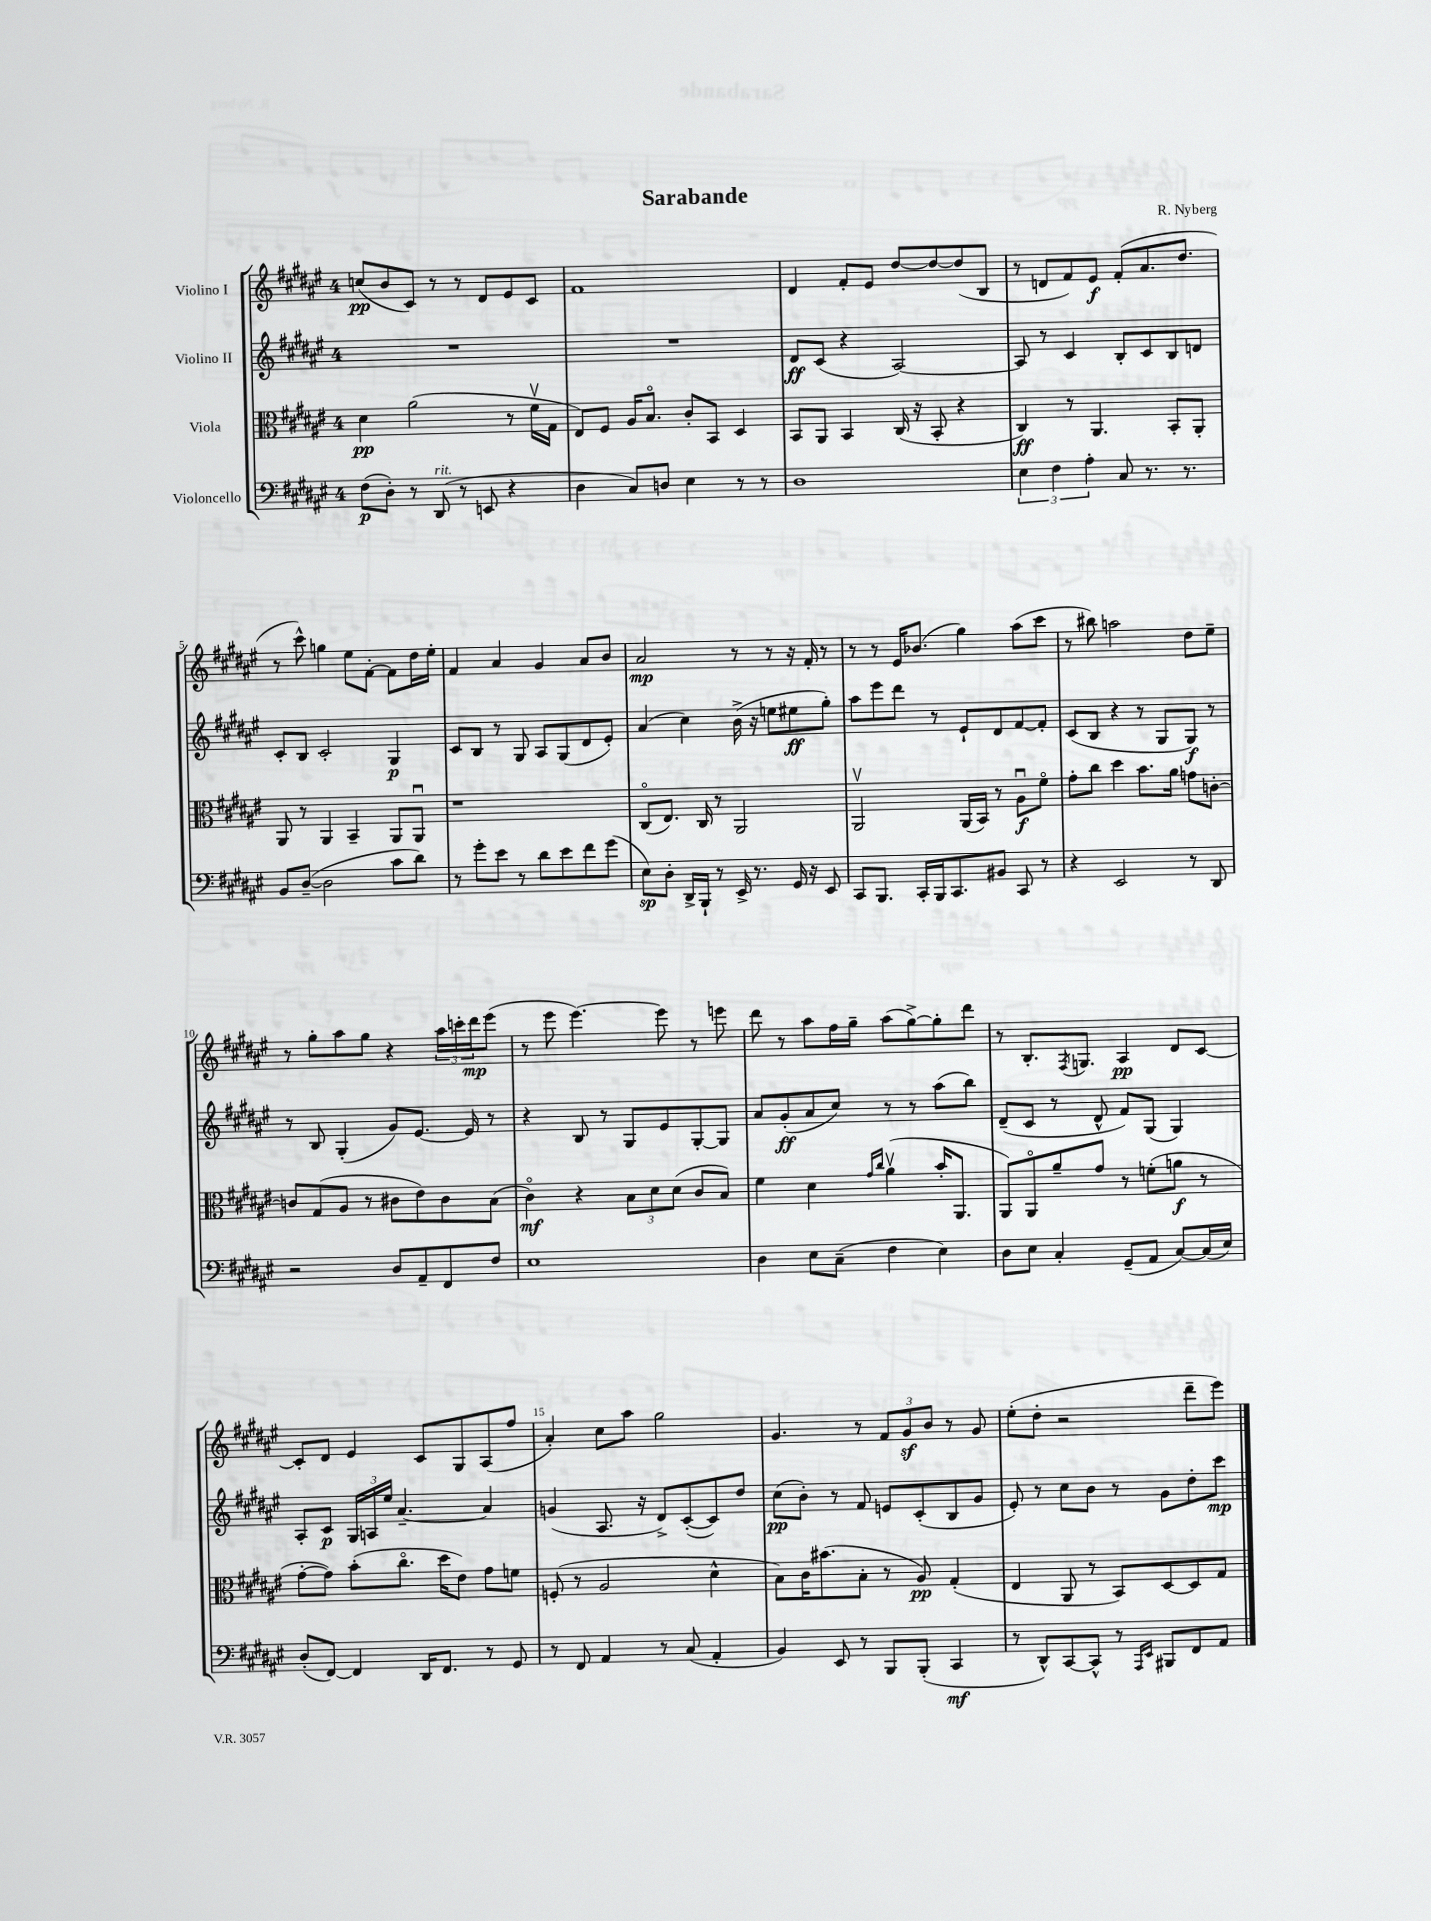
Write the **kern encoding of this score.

**kern	**dynam	**kern	**dynam	**kern	**dynam	**kern	**dynam
*part4	*part4	*part3	*part3	*part2	*part2	*part1	*part1
*staff4	*staff4	*staff3	*staff3	*staff2	*staff2	*staff1	*staff1
*I"Violoncello	*	*I"Viola	*	*I"Violino II	*	*I"Violino I	*
*clefF4	*	*clefC3	*	*clefG2	*	*clefG2	*
*k[f#c#g#d#a#e#]	*	*k[f#c#g#d#a#e#]	*	*k[f#c#g#d#a#e#]	*	*k[f#c#g#d#a#e#]	*
*M4/4	*	*M4/4	*	*M4/4	*	*M4/4	*
=1	=1	=1	=1	=1	=1	=1	=1
(8F#\L	p	4d#\	pp	1r	.	(8ccn/L	pp
8D#'\J)	.	.	.	.	.	8b/	.
8r	.	(2a#\	.	.	.	8c#/J)	.
!LO:TX:a:i:t=rit.	!	!	!	!	!	!	!
(8DD#/	.	.	.	.	.	8r	.
8r	.	.	.	.	.	8r	.
8EEn/	.	.	.	.	.	8d#/L	.
4r	.	8r	.	.	.	8e#/	.
.	.	16f#v\LL	.	.	.	8c#/J	.
.	.	16G#\JJ	.	.	.	.	.
=2	=2	=2	=2	=2	=2	=2	=2
4D#\	.	8E#/L)	.	1r	.	1f#	.
.	.	8F#/J	.	.	.	.	.
8C#/L)	.	16A#/KL	.	.	.	.	.
.	.	8.B/J	.	.	.	.	.
8Dn/J	.	.	.	.	.	.	.
4E#\	.	8c#'/L	.	.	.	.	.
.	.	8BB/J	.	.	.	.	.
8r	.	4D#/	.	.	.	.	.
8r	.	.	.	.	.	.	.
=3	=3	=3	=3	=3	=3	=3	=3
1D#	.	8BB/L	.	8d#/L	ff	4d#/	.
.	.	8AA#/J	.	(8c#/J	.	.	.
.	.	4BB/	.	4r	.	8f#'/L	.
.	.	.	.	.	.	8e#/J	.
.	.	(16C#/	.	[2A#/)	.	[8dd#/L	.
.	.	16r	.	.	.	.	.
.	.	8BB'/	.	.	.	8dd#/_	.
.	.	4r	.	.	.	(8dd#/]	.
.	.	.	.	.	.	8B/J	.
=4	=4	=4	=4	=4	=4	=4	=4
6E#\	.	4C#/)	ff	8A#/]	.	8r	.
.	.	.	.	8r	.	8dn/L	.
6F#\	.	.	.	.	.	.	.
.	.	8r	.	4c#/	.	8f#/)	.
6A#'\	.	.	.	.	.	.	.
.	.	4.AA#/	.	.	.	8e#/J	f
8C#/	.	.	.	8B'/L	.	(8f#'/L	.
8.r	.	.	.	8c#/	.	8.a#/	.
.	.	8BB'/L	.	8B/	.	.	.
8.r	.	.	.	.	.	8.dd#/J	.
.	.	8AA#'/J	.	8dn/J	.	.	.
!!LO:LB:g=z
=5	=5	=5	=5	=5	=5	=5	=5
8BB/L	.	8AA#/	.	8c#'/L	.	8r	.
([8D#~/J	.	8r	.	8B/J	.	8ccc#^^\)	.
2D#\]	.	4AA#/	.	2c#'/	.	4ggn\	.
.	.	4BB~/	.	.	.	8ee#\L	.
.	.	.	.	.	.	[8f#'\J	.
8c#\L	.	8AA#/L	.	4G#/	p	8f#\L]	.
8d#\J)	.	8AA#u/J	.	.	.	16dd#\L	.
.	.	.	.	.	.	16ee#'\JJ	.
=6	=6	=6	=6	=6	=6	=6	=6
8r	.	1r	.	8c#/L	.	4f#/	.
8g#'\L	.	.	.	8B/J	.	.	.
8e#\J	.	.	.	8r	.	4a#/	.
8r	.	.	.	8G#/	.	.	.
8d#\L	.	.	.	8A#/L	.	4g#/	.
8e#\	.	.	.	(8G#/	.	.	.
8f#\	.	.	.	8d#/	.	8a#/L	.
(8g#\J	.	.	.	8e#'/J)	.	8b/J	.
=7	=7	=7	=7	=7	=7	=7	=7
8E#\L)	sp	(8C#/L	.	(4a#/	.	2a#/	mp
8D#'\J	.	8.E#/J)	.	.	.	.	.
16DD#^/LL	.	.	.	4cc#\)	.	.	.
16BBB`/JJ	.	16C#/	.	.	.	.	.
8r	.	8r	.	.	.	.	.
16EE#^/	.	2AA#/	.	(16b^\	.	8r	.
8.r	.	.	.	16r	.	.	.
.	.	.	.	8een\L	.	8r	.
16GG#/	.	.	.	8ee#X\	ff	16r	.
16r	.	.	.	.	.	16f#'/	.
8EE#/	.	.	.	8gg#'\J)	.	8r	.
=8	=8	=8	=8	=8	=8	=8	=8
8CC#/L	.	2AA#v/	.	8aa#\L	.	8r	.
8.BBB/J	.	.	.	8eee#\	.	8r	.
.	.	.	.	8ddd#\J	.	16e#/KL	.
16CC#'/LL	.	.	.	.	.	(8.b-X/J	.
16BBB/J	.	.	.	8r	.	.	.
8.CC#/	.	.	.	.	.	.	.
.	.	(16AA#/LL	.	8e#`/L	.	4gg#\)	.
.	.	16BB/JJ)	.	.	.	.	.
8BB#X/J	.	8r	.	8d#/	.	.	.
8CC#/	.	8A#u\L	f	[8f#/	.	(8aa#\L	.
8r	.	8f#\J	.	8f#'/J]	.	8ccc#\J	.
=9	=9	=9	=9	=9	=9	=9	=9
4r	.	8g#'\L	.	(8c#/L	.	8r	.
.	.	8cc#\J	.	8B/J	.	8bb#X\)	.
2EE#/	.	4dd#\	.	4r	.	2aan\	.
.	.	8.b\L	.	8r	.	.	.
.	.	.	.	8G#/L	.	.	.
.	.	16a#\Jk	.	.	.	.	.
8r	.	8gn\L	.	8G#/J)	f	8dd#\L	.
8DD#/	.	[8cn'\J	.	8r	.	8ee#~\J	.
!!LO:LB:g=z
=10	=10	=10	=10	=10	=10	=10	=10
2r	.	8cn/L]	.	8r	.	8r	.
.	.	(8G#/	.	8B/	.	8gg#'\L	.
.	.	8A#/J	.	(4G#'/	.	8aa#\	.
.	.	8r	.	.	.	8gg#\J	.
8D#/L	.	8c#X\L	.	8g#/L)	.	4r	.
8AA#~/	.	8e#\)	.	[8.e#/J	.	.	.
8FF#/	.	8c#\	.	.	.	24aa#\LL	.
.	.	.	.	.	.	24cccn'\	.
.	.	.	.	16e#/]	.	.	.
.	.	.	.	.	.	24ddd#\J	mp
8F#/J	.	(8B\J	.	8r	.	(8eee#\J	.
=11	=11	=11	=11	=11	=11	=11	=11
1E#	.	4c#\)	mf	4r	.	8r	.
.	.	.	.	.	.	8eee#\	.
.	.	4r	.	8B/	.	[4.eee#\)	.
.	.	.	.	8r	.	.	.
.	.	12B\L	.	8G#/L	.	.	.
.	.	12d#\	.	.	.	.	.
.	.	.	.	8e#/	.	8eee#\]	.
.	.	(12d#\J	.	.	.	.	.
.	.	8c#/L	.	[8G#'/	.	8r	.
.	.	8B/J)	.	8G#/J]	.	8eeen\	.
=12	=12	=12	=12	=12	=12	=12	=12
4D#\	.	4f#\	.	8a#/L	.	8ddd#\	.
.	.	.	.	(8g#'/	ff	8r	.
8E#\L	.	4d#\	.	8a#/	.	8aa#\L	.
(8C#~\J	.	.	.	8cc#/J)	.	16ff#\L	.
.	.	.	.	.	.	16gg#~\JJ	.
.	.	16qqg#/LL	.	.	.	.	.
.	.	16qqcc#/JJ	.	.	.	.	.
4F#\	.	(4a#v\	.	8r	.	(8aa#\L	.
.	.	.	.	8r	.	[8gg#^\)	.
4E#\)	.	16b'/KL	.	(8aa#\L	.	8gg#'\]	.
.	.	8.AA#/J	.	.	.	.	.
.	.	.	.	8bb\J)	.	8ddd#\J	.
=13	=13	=13	=13	=13	=13	=13	=13
8D#\L	.	8AA#/L)	.	(8d#~/L	.	8r	.
8E#\J	.	8AA#/	.	8c#/J	.	8.B'/L	.
4C#'/	.	8a#~/	.	8r	.	.	.
.	.	.	.	.	.	8qF#/	.
.	.	.	.	.	.	8.Gn/J	.
.	.	8g#/J	.	8d#^^/	.	.	.
(8GG#~/L	.	8r	.	8f#/L)	.	4A#/	pp
8AA#/J	.	(8fn'\L	.	(8G#/J	.	.	.
[8C#/L)	.	8an\J	f	4G#/)	.	8d#/L	.
(16C#/L]	.	8r	.	.	.	[8c#/J	.
16E#/JJ)	.	.	.	.	.	.	.
!!LO:LB:g=z
=14	=14	=14	=14	=14	=14	=14	=14
(8D#'/L	.	[8g#'\L	.	8A#'/L	.	8c#'/L]	.
[8FF#/J)	.	8g#\J])	.	8c#/J	p	8d#/J	.
4FF#/]	.	(8b'\L	.	24G#/LL	.	4e#/	.
.	.	.	.	24An/	.	.	.
.	.	.	.	24ee#/JJ	.	.	.
.	.	8.cc#\J	.	[4.a#~/	.	.	.
16DD#/KL	.	.	.	.	.	8c#/L	.
8.FF#/J	.	16dd#\KL	.	.	.	.	.
.	.	8e#\J)	.	.	.	8G#/	.
8r	.	8g#\L	.	4a#/]	.	(8A#/	.
8GG#/	.	8fn\J	.	.	.	8ff#/J	.
=15	=15	=15	=15	=15	=15	=15	=15
8r	.	(8Fn'/	.	(4gn/	.	4a#'/)	.
8FF#/	.	8r	.	.	.	.	.
4AA#/	.	2A#/	.	8.A#/	.	8cc#\L	.
.	.	.	.	.	.	8aa#\J	.
.	.	.	.	16r	.	.	.
8r	.	.	.	8d#^/L)	.	2gg#\	.
(8C#/	.	.	.	([8c#'/	.	.	.
4AA#'/	.	4d#^^\	.	8c#/])	.	.	.
.	.	.	.	8dd#/J	.	.	.
=16	=16	=16	=16	=16	=16	=16	=16
4BB/)	.	8B\L)	.	(8cc#\L	pp	4.g#/	.
.	.	16c#\K	.	8b'\J)	.	.	.
.	.	(8.b#X\	.	.	.	.	.
8EE#/	.	.	.	8r	.	.	.
8r	.	8B'\J	.	8f#/	.	8r	.
8BBB/L	.	8r	.	8en/L	.	12f#/L	.
.	.	.	.	.	.	12g#z/	.
(8BBB'/J	.	8A#/)	pp	(8c#'/	.	.	.
.	.	.	.	.	.	12b/J	.
4CC#/	mf	(4G#'/	.	8B/	.	8r	.
.	.	.	.	8g#/J	.	8g#/	.
=17	=17	=17	=17	=17	=17	=17	=17
8r	.	4E#/	.	8e#'/)	.	(8ee#'\L	.
8DD#^^/L)	.	.	.	8r	.	8dd#'\J	.
[8CC#/	.	8AA#/	.	8cc#\L	.	2r	.
8CC#^^/J]	.	8r	.	8b\J	.	.	.
8r	.	8BB/L)	.	8r	.	.	.
16qqAAA#/LL	.	.	.	.	.	.	.
16qqEE#/JJ	.	.	.	.	.	.	.
8BBB#X/L	.	[8D#/	.	8g#\L	.	.	.
8FF#/	.	8D#/]	.	8dd#'\	.	8ddd#~\L	.
8AA#/J	.	8G#/J	.	8ccc#\J	mp	8eee#\J)	.
==	==	==	==	==	==	==	==
*-	*-	*-	*-	*-	*-	*-	*-
